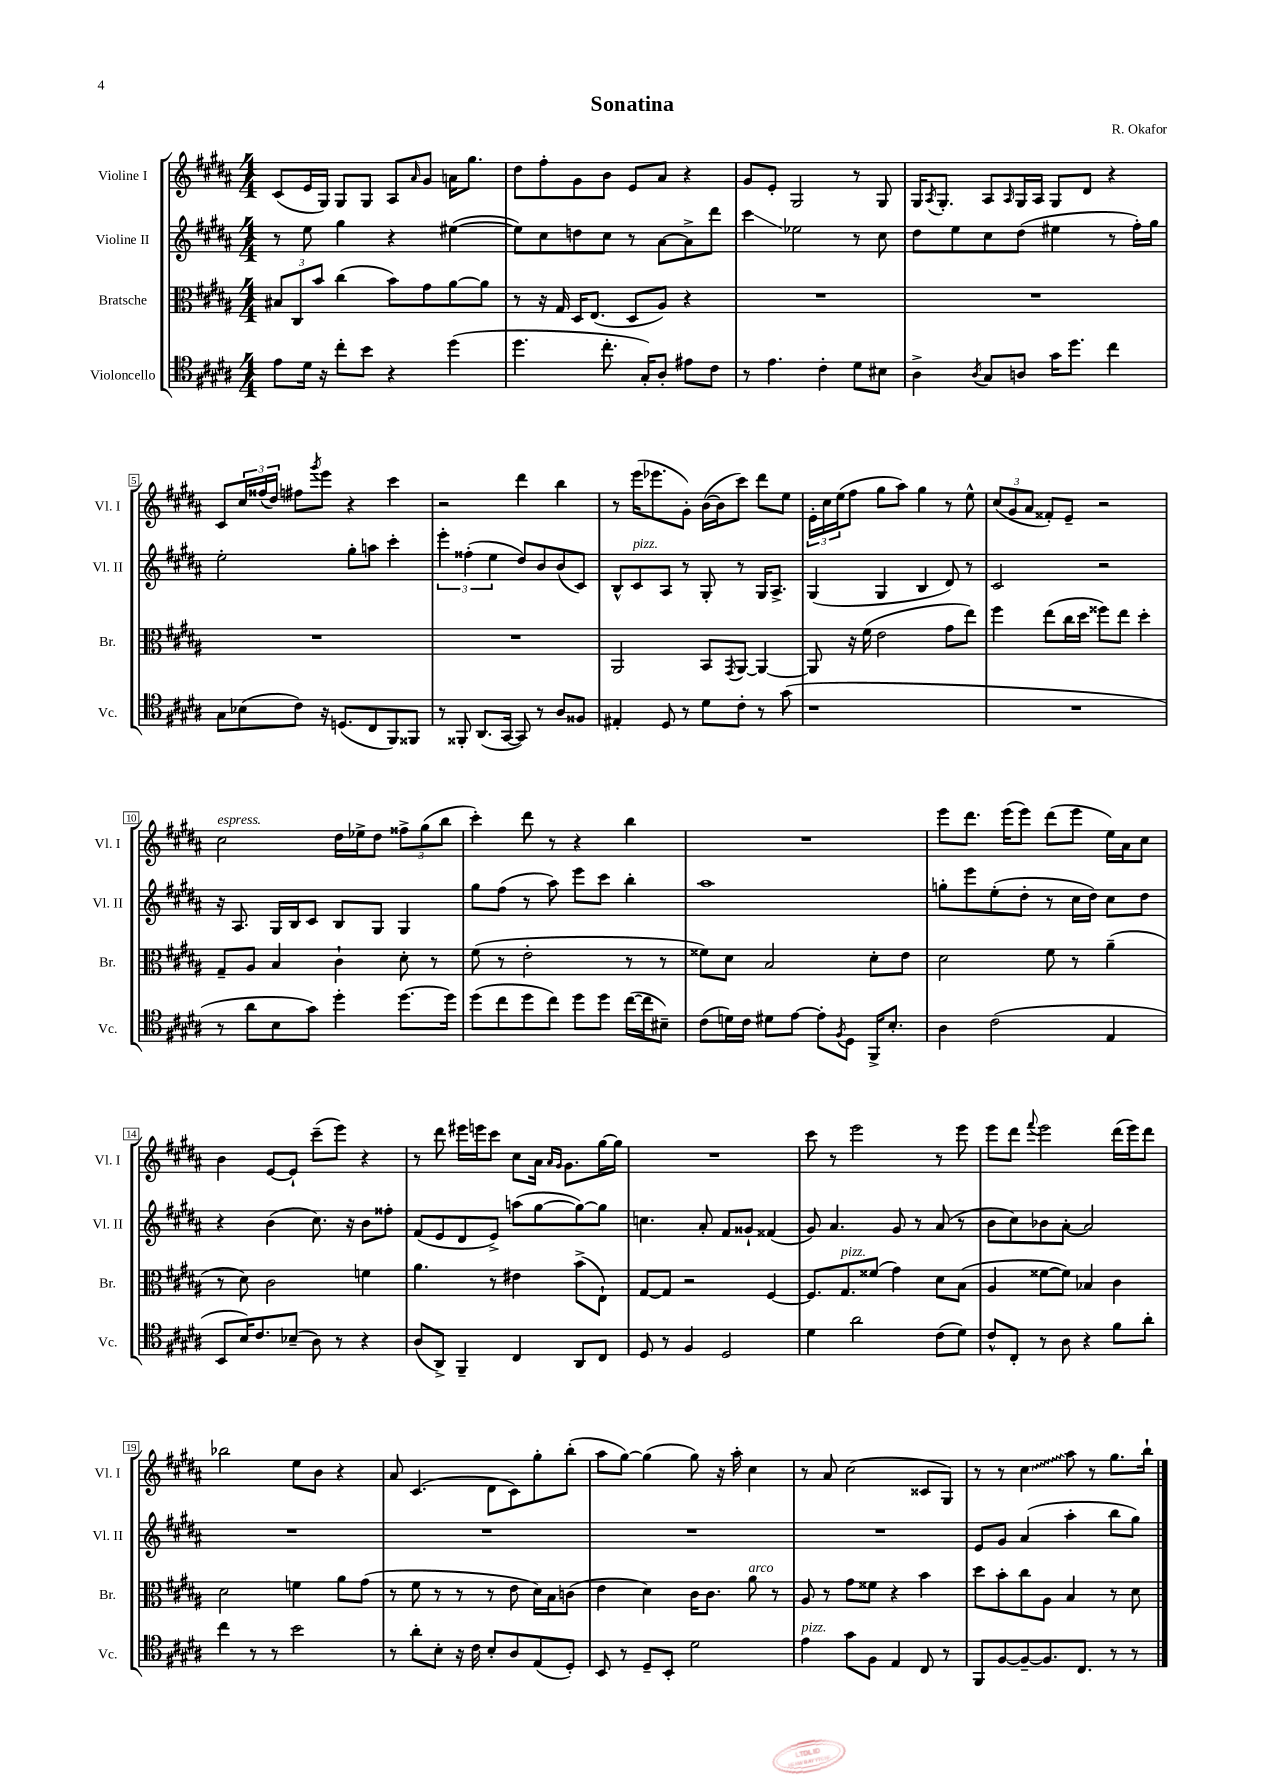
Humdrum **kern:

**kern	**kern	**kern	**kern
*staff4	*staff3	*staff2	*staff1
*clefC4	*clefC3	*clefG2	*clefG2
*k[f#c#g#d#a#]	*k[f#c#g#d#a#]	*k[f#c#g#d#a#]	*k[f#c#g#d#a#]
*M4/4	*M4/4	*M4/4	*M4/4
8e\L	12B#/L	8r	(8c#/L
.	12C#/	.	.
16d#\Jk	.	8ee\	16e/L
.	12b/J	.	.
16r	.	.	16G#/JJ)
8cc#'\L	(4cc#\	4gg#\	8G#/L
8b\J	.	.	8G#/J
4r	8b\L)	4r	8A#/L
.	.	.	16qqa#/
.	8g#\	.	8g#/J
(4dd#\	[8a#\	([4ee#\	16a\LK
.	.	.	8.gg#\J
.	8a#\]J	.	.
=	=	=	=
4.dd#\	8r	8ee#\]L)	8dd#\L
.	16r	8cc#\	8ff#'\
.	16G#/	.	.
.	16D#/LK	8dd\	8g#\
.	(8.E/J	.	.
8.cc#'\	.	8cc#\J	8b\J
.	8D#/L	8r	8e/L
16G#'/LK)	.	.	.
8A#'/J	8A#/J)	[8a#\L	8a#/J
8e#\L	4r	8a#^\]	4r
8c#\J	.	8ddd#\J	.
=	=	=	=
8r	1r	4ccc#\	8g#/L
4.e\	.	.	8e'/J
.	.	2ee-\	2G#/
4c#'\	.	.	.
8d#\L	.	8r	8r
8B#\J	.	8cc#\	8G#/
=	=	=	=
4A#^\	1r	8dd#\L	16G#/LK
.	.	.	8qA#/
.	.	.	8.G#'/J
.	.	8ee\	.
8qA#/	.	.	.
8G#/L	.	8cc#\	8A#/L
.	.	.	16qqA#/
8A/J	.	(8dd#\J	16G#/L
.	.	.	16A#/JJ
16g#\LK	.	4ee#\	8G#/L
8.dd#\J	.	.	.
.	.	.	8d#/J
4cc#\	.	8r	4r
.	.	16ff#'\LL)	.
.	.	16gg#\JJ	.
=	=	=	=
8G#\L	1r	2ee'\	8c#/L
(8B-\	.	.	24cc#/L
.	.	.	(24ff##/
.	.	.	24dd#/JJ)
8c#\J)	.	.	8ff#\L
.	.	.	8qggg#/
16r	.	.	8eee\J
(8.D/L	.	.	.
.	.	8gg#'\L	4r
8C#/	.	8aa\J	.
8FF#/)	.	4ccc#'\	4ccc#\
8FF##/J	.	.	.
=	=	=	=
8r	1r	6eee'\	2r
8FF##'/	.	.	.
.	.	(6ff##'\	.
(8.AA#/L	.	.	.
.	.	6ee\	.
[16GG#/Jk	.	.	.
8GG#/])	.	8dd#/L)	4ddd#\
8r	.	8b/	.
8A#/L	.	(8b/	4bb\
8F##/J	.	8c#/J)	.
=	=	=	=
4E#'/	2AA#/	8B^^/L	8r
.	.	8c#/	(16eee\LK
.	.	.	8.eee-\
8D#/	.	8A#/J	.
8r	.	8r	8g#'\J)
8d#\L	8BB/L	8G#'/	([16b\LL
.	.	.	16b\]J
.	8qGG#/	.	.
8c#'\J	[8AA#/J	8r	8ccc#\J)
8r	4AA#/_	16G#/LK	8ddd#\L
.	.	8.A#^/J	.
(8g#\	.	.	8ee\J
=	=	=	=
1r	8AA#/]	(4G#/	24e'\LL
.	.	.	24cc#\
.	.	.	(24ee\J
.	16r	.	8ff#\J
.	(16f#\	.	.
.	2e\	4G#/	8gg#\L
.	.	.	8aa#\J)
.	.	4B/	4gg#\
.	8g#\L	8d#/)	8r
.	8ee\J)	8r	8ee^^\
=	=	=	=
1r	4ff#\	2c#/	(12cc#/L
.	.	.	12g#/
.	.	.	12a#/J
.	(8ee\L	.	8f##'/L)
.	16cc#\L	.	8e~/J
.	16dd#\JJ	.	.
.	8ff##\L)	2r	2r
.	8ee\J	.	.
.	4dd#'\	.	.
=	=	=	=
8r	8G#~/L	16r	2cc#\
.	.	8.A#/	.
8a#\L	8A#/J	.	.
8B\	4B/	16G#/LL	.
.	.	16B/J	.
8g#\J)	.	8c#/J	.
4dd#'\	4c#`\	8B/L	16dd#\LL
.	.	.	16ee-^\J
.	.	8G#/J	8dd#\J
[8.dd#\L	8d#'\	4G#/	12ff##^\L
.	.	.	(12gg#\
.	8r	.	.
.	.	.	12bb\J
16dd#\]Jk	.	.	.
=	=	=	=
(8dd#\L	(8f#\	8gg#\L	4ccc#'\)
8cc#\	8r	(8ff#\J	.
8dd#\	2e'\	8r	8ddd#\
8cc#\J)	.	8aa#\)	8r
8dd#\L	.	8eee\L	4r
8dd#\J	.	8ccc#\J	.
([16cc#\LL	8r	4bb'\	4bb\
16cc#\]J	.	.	.
8B#~\J)	8r	.	.
=	=	=	=
(8c#\L	8f##\L)	1aa#	1r
16d\L)	8d#\J	.	.
16c#\JJ	.	.	.
8d#\L	2B/	.	.
[8e\J	.	.	.
8e'\]L	.	.	.
8qF#/	.	.	.
8D#\J	.	.	.
16FF#^/LK	8d#'\L	.	.
8.B'/J	.	.	.
.	8e\J	.	.
=	=	=	=
4A#\	2d#\	8gg'\L	8eee\L
.	.	8eee\	8.ddd#\J
(2c#\	.	(8ee'\	.
.	.	.	(16eee\LK
.	.	8dd#'\J	8eee\J)
.	8f#\	8r	(8ddd#\L
.	8r	16cc#\LL	8eee\J
.	.	16dd#\JJ)	.
4E/	(4a#~\	8cc#\L	16ee\LL)
.	.	.	16a#\J
.	.	8dd#\J	8cc#\J
=	=	=	=
8BB/L	8r	4r	4b\
16B/K)	8d#\)	.	.
8.c#/	.	.	.
.	2c#\	(4b\	[8e/L
(8B-~/J	.	.	8e`/]J
8A#\)	.	8.cc#\)	(8ccc#~\L
8r	.	.	8eee\J)
.	.	16r	.
4r	4f\	8b\L	4r
.	.	8ff##'\J	.
=	=	=	=
(8A#/L	4.a#\	(8f#/L	8r
8AA#^/J)	.	8e/	8ddd#\
4FF#~/	.	8d#/	16eee#\LL
.	.	.	16eee\J
.	8r	8e^/J)	8ccc#\J
4C#/	4e#\	(8aa\L	8cc#\L
.	.	[8gg#\	16a#\Jk
.	.	.	16qqa#/LL
.	.	.	16qqg#/JJ
.	.	.	8.g#\L
8AA#/L	(8b^\L	8gg#\_)	.
8C#/J	8E`\J)	8gg#\]J	[16gg#\L
.	.	.	16gg#\]JJ
=	=	=	=
8D#/	[8G#/L	4.cc\	1r
8r	8G#/]J	.	.
4F#/	2r	.	.
.	.	8a#'/	.
2D#/	.	8f#/L	.
.	.	8g##`/J	.
.	[4F#/	(4f##/	.
=	=	=	=
4d#\	8.F#/]L	8g#/)	8ccc#\
.	.	4.a#/	8r
.	8.G#/	.	.
2a#\	.	.	2eee\
.	(8f##/J	.	.
.	4g#\)	8g#/	.
.	.	8r	.
(8c#\L	8d#\L	(8a#/	8r
8d#\J)	(8B\J	8r	8eee\
=	=	=	=
8c#^^/L	4A#/	8b\L	8eee\L
8C#'/J	.	8cc#\)	8ddd#\J
.	.	.	8qqfff#/
8r	[8f##\L	8b-\	2eee\
8A#\	8f##\]J)	[8a#'\J	.
4r	4B-/	2a#/]	.
8f#\L	4c#\	.	(16ddd#\LL
.	.	.	16eee\J)
8a#'\J	.	.	8ddd#\J
=	=	=	=
4cc#\	2d#\	1r	2bb-\
8r	.	.	.
8r	.	.	.
2b\	4f\	.	8ee\L
.	.	.	8b\J
.	8a#\L	.	4r
.	(8g#\J	.	.
=	=	=	=
8r	8r	1r	8a#/
8a#'\L	8f#\	.	(4.c#/
8B'\J	8r	.	.
16r	8r	.	.
16c#\	.	.	.
8B'/L	8r	.	8d#\L
8A#/	8e\	.	8c#\)
(8E/	16d#\LL)	.	8gg#'\
.	16B\J	.	.
8D#'/J)	(8c\J	.	(8bb'\J
=	=	=	=
8BB/	4e\	1r	8aa#\L
8r	.	.	[8gg#\J)
8D#~/L	4d#\)	.	(4gg#\]
8BB'/J	.	.	.
2d#\	16c#\LK	.	8gg#\)
.	8.c#\J	.	.
.	.	.	16r
.	.	.	16aa#'\
.	8a#\	.	4cc#\
.	8r	.	.
=	=	=	=
4e\	8A#/	1r	8r
.	8r	.	8a#/
8g#\L	8g#\L	.	(2cc#\
8F#\J	8f##\J	.	.
4E/	4r	.	.
8C#/	4b\	.	8c##/L
8r	.	.	8G#/J)
=	=	=	=
8FF#/L	8dd#\L	8e/L	8r
[8F#/	8b'\	8g#/J	8r
8F#~/_	8cc#\	(4a#/	4cc#\
8.F#/]	8A#\J	.	.
.	4B/	4aa#'\	8aa#\
8.C#/J	.	.	.
.	.	.	8r
8r	8r	8bb\L	8.gg#\L
8r	8d#\	8gg#\J)	.
.	.	.	16bb`\Jk
==	==	==	==
*-	*-	*-	*-
